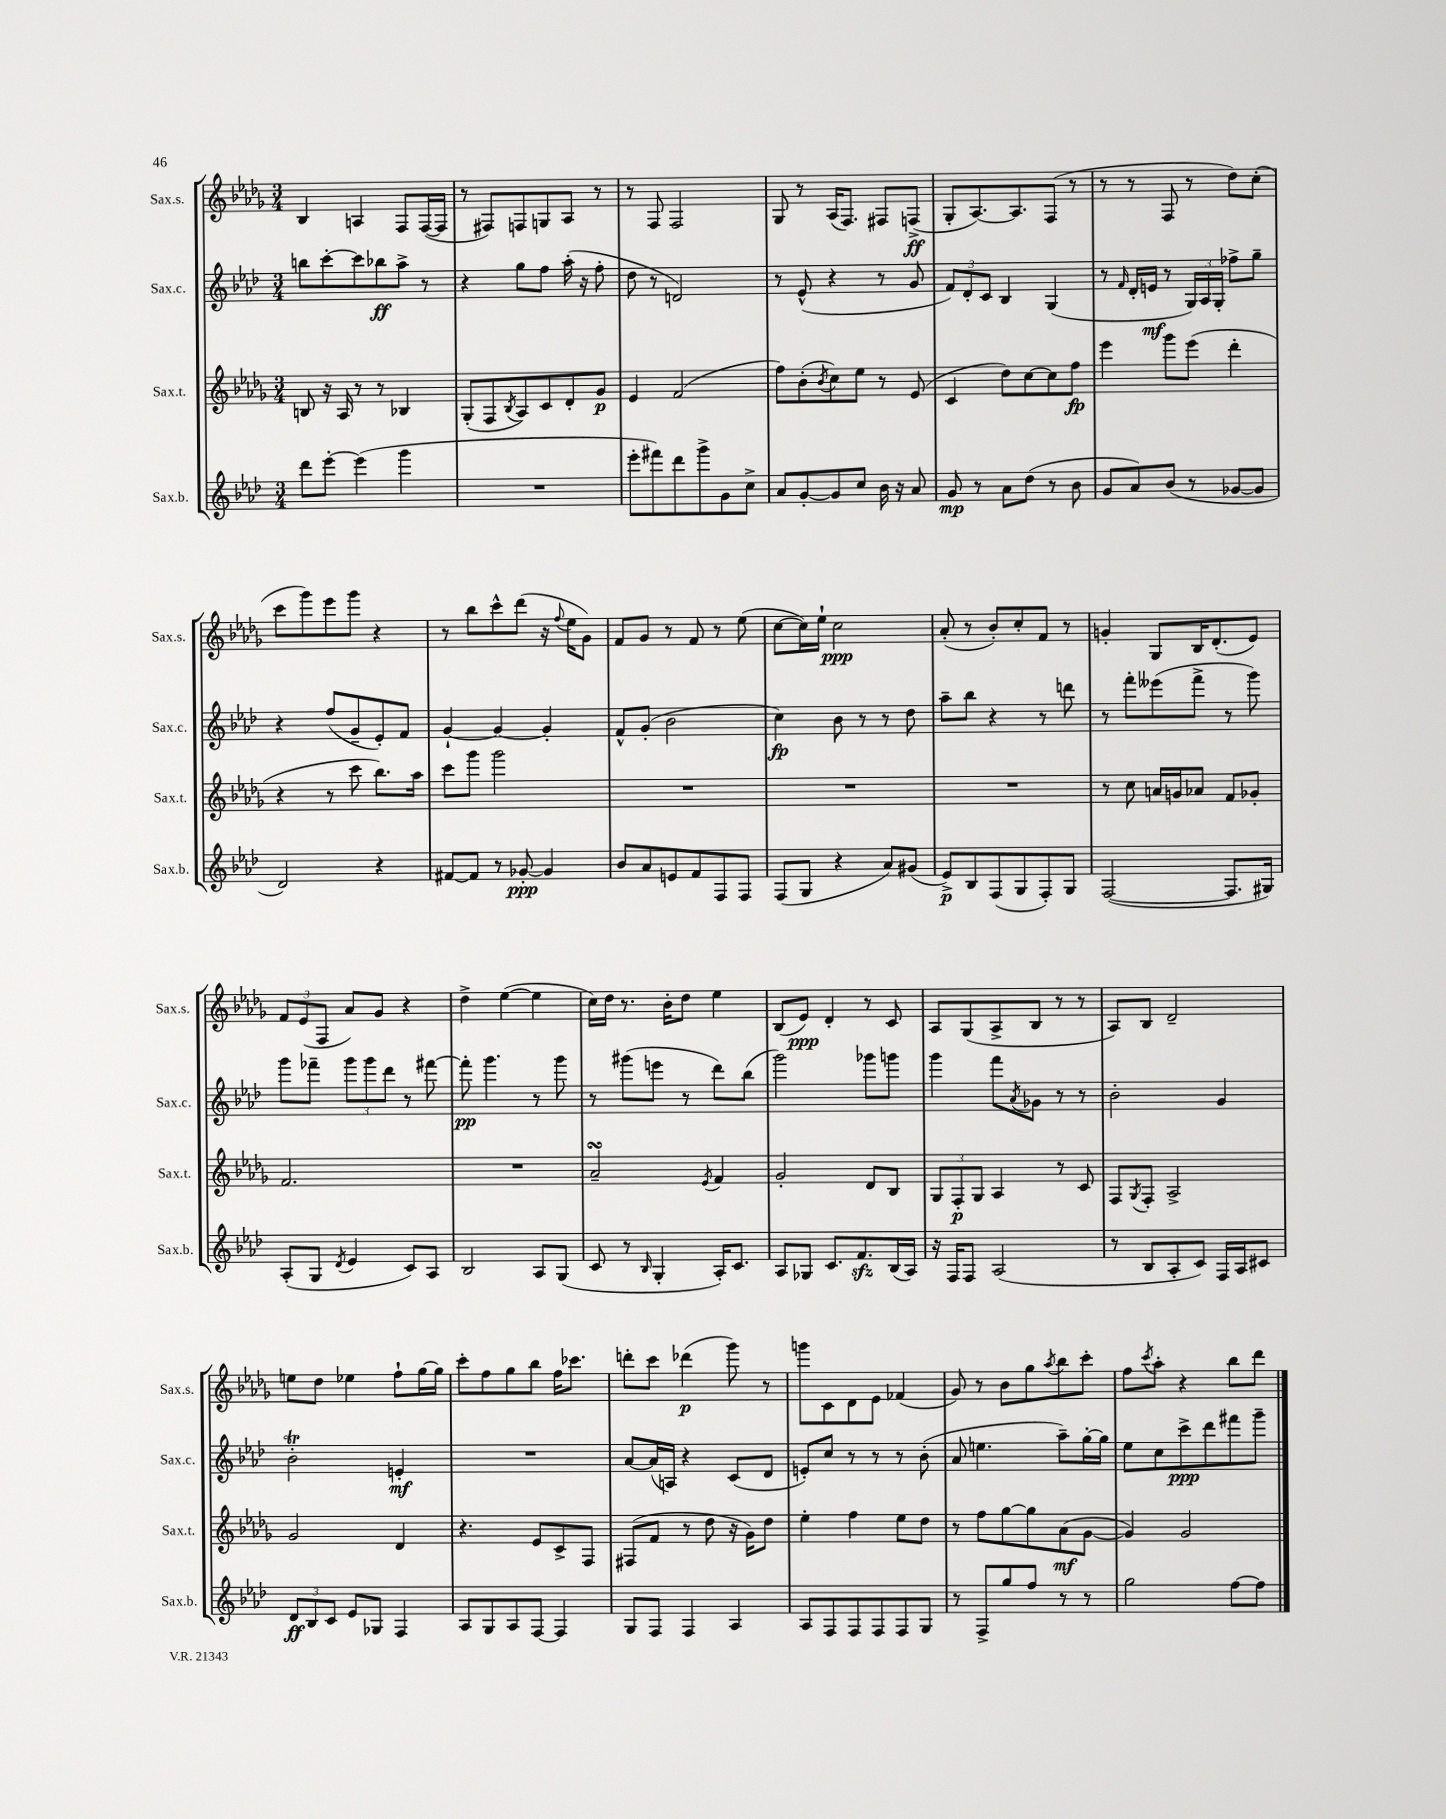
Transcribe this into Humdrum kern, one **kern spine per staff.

**kern	**kern	**kern	**kern
*staff4	*staff3	*staff2	*staff1
*clefG2	*clefG2	*clefG2	*clefG2
*k[b-e-a-d-]	*k[b-e-a-d-g-]	*k[b-e-a-d-]	*k[b-e-a-d-g-]
*M3/4	*M3/4	*M3/4	*M3/4
8ddd-\L	8B/	8bb\L	4B-/
[8eee-'\J	16r	[8ccc'\	.
.	16A-/	.	.
(4eee-\]	8r	8ccc\]	4A/
.	8r	8bb-\	.
4ggg\	4B-/	8aa-^\J	8F/L
.	.	8r	([16F/L
.	.	.	16F/]JJ
=	=	=	=
2.r	(8G-'/L	4r	8r
.	8F/	.	8F#/L)
.	8qB-/	.	.
.	8A-/)	8gg\L	8F/
.	8c/	8ff\J	8G/
.	8d-'/	(16aa-'\	8A-/J
.	.	16r	.
.	8g-/J	8ff'\	8r
=	=	=	=
8eee-'\L	4e-/	8dd-\	8r
8fff#\)	.	8r	8F/
8ddd-\	(2f/	2d/)	2F/
8ggg^\	.	.	.
8g\	.	.	.
8cc^\J	.	.	.
=	=	=	=
8a-/L	8ff\L)	8r	8G-/
[8g'/	(8b-'\	(8e-^^/	8r
.	8qb-/	.	.
8g/]	8cc\)	4r	(16A-/LK
.	.	.	8.F/J)
8cc/J	8ee-\J	.	.
16b-\	8r	8r	8F#/L
16r	.	.	.
8a-/	(8e-/	8g/	(8F^/J
=	=	=	=
8g/	4c/	12f/L)	8G-'/L
.	.	12d-'/	.
8r	.	.	[8.A-/)
.	.	12c/J	.
8a-\L	8dd-\L)	4B-/	.
.	.	.	8.A-/]
(8dd-\J	[8cc\	.	.
8r	8cc\]	(4G/	(8F/J
8b-\	8ff\J	.	8r
=	=	=	=
8g/L	4eee-\	8r	8r
.	.	16qqf/	.
8a-/)	.	16d-'/LL	8r
.	.	16e/JJ	.
(8b-/J	8ggg-\L	8r	8F/
8r	(8eee-\J	24G/LL)	8r
.	.	24A-/	.
.	.	24G'/JJ	.
[8g-/L	4ddd-'\	8ff-^\L	8dd-\L)
8g-/]J	.	8gg~\J	(8cc'\J
=	=	=	=
2d-/)	4r	4r	8ccc\L
.	.	.	8ggg-\)
.	8r	(8ff/L	8eee-\
.	8ccc\	8g~/	8ggg-\J
4r	8.bb-\L)	8e-'/)	4r
.	.	8f/J	.
.	16aa-\Jk	.	.
=	=	=	=
[8f#/L	8ccc\L	[4g`/	8r
8f#/]J	8ggg-\J	.	8bb-\L
8r	2ggg-\	4g/_	8ccc^^\
[8g-'/	.	.	(8ddd-\J
4g-/]	.	4g'/]	16r
.	.	.	8qqff/
.	.	.	16ee-\LK
.	.	.	8g-\J)
=	=	=	=
8b-/L	2.r	8f^^/L	8f/L
8a-/	.	(8g'/J	8g-/J
8e/	.	2b-\	8r
8f/	.	.	8f/
8F/	.	.	8r
8F/J	.	.	(8ee-\
=	=	=	=
(8F/L	2.r	4cc\)	[8cc\L
8G/J	.	.	16cc\]L)
.	.	.	16ee-`\JJ
4r	.	8b-\	2cc\
.	.	8r	.
8a-/L)	.	8r	.
(8g#/J	.	8dd-\	.
=	=	=	=
8e-^/L)	2.r	8aa-~\L	(8a-'/
8B-/	.	8bb-\J	8r
(8F/	.	4r	8b-'/L)
8G/	.	.	8cc'/
8F'/)	.	8r	8f/J
8G/J	.	8ddd\	8r
=	=	=	=
([2F/	8r	8r	4g'/
.	8cc\	8fff'\L	.
.	16a/LL	(8eee--\	8G-/L
.	16g/J	.	.
.	8a-/J	8fff^\J	16B-/K
.	.	.	(8.d-'/
8.F/]L	8f/L	8r	.
.	8g-'/J	8ggg\)	8e-/J)
16G#/Jk)	.	.	.
=	=	=	=
(8A-'/L	2.f/	8ggg\L	12f/L
.	.	.	(12e-/
8G/J	.	8fff-~\J	.
.	.	.	12F/J
8qd-/	.	.	.
4e-/	.	12ggg\L	8a-/L)
.	.	12ggg\	.
.	.	.	8g-/J
.	.	12ddd-\J	.
8c/L)	.	8r	4r
8A-/J	.	[8fff#\	.
=	=	=	=
2B-/	2.r	8fff#'\]	4dd-^\
.	.	4.ggg\	.
.	.	.	([4ee-\
8A-/L	.	8r	4ee-\]
(8G/J	.	8ggg\	.
=	=	=	=
8c/	2a-~/	8r	16cc\LL)
.	.	.	16dd-\JJ
8r	.	(8ggg#\L	8.r
16qqB-/	.	.	.
4G'/	.	8eee\J	.
.	.	.	16b-'\LK
.	.	8r	8dd-\J
.	8qe-/	.	.
16A-'/LK)	4f/	8ddd-\L)	4ee-\
8.c/J	.	.	.
.	.	(8bb-\J	.
=	=	=	=
8A-/L	2g-'/	2ggg\)	(8B-/L
8G-/J	.	.	8e-/J)
8.c/L	.	.	4d-'/
8.f/	.	.	.
.	8d-/L	8ggg-\L	8r
(16B-/L	8B-/J	8ggg\J	8c/
16A-/JJ)	.	.	.
=	=	=	=
16r	12G-/L	4ggg\	8A-/L
16F/LK	.	.	.
.	12F'/	.	.
8F/J	.	.	(8G-/
.	12G-/J	.	.
(2A-/	4A-/	8fff\L	8A-^/
.	.	8qa-/	.
.	.	8g-\J	8B-/J
.	8r	8r	8r
.	8c/	8r	8r
=	=	=	=
8r	8F/L	2b-'\	8A-/L)
.	8qG-/	.	.
8B-/L	8F'/J	.	8B-/J
8A-'/	2A-^/	.	2d-~/
8c/J)	.	.	.
16F/LL	.	4g/	.
16A-/J	.	.	.
8c#/J	.	.	.
=	=	=	=
12d-/L	2g-/	2b-'\	8ee\L
12B-/	.	.	.
.	.	.	8dd-\J
12c/J	.	.	.
8e-/L	.	.	4ee-\
8G-/J	.	.	.
4F/	4d-/	4e'/	8ff`\L
.	.	.	[16gg-\L
.	.	.	16gg-\]JJ
=	=	=	=
8A-/L	4.r	2.r	8ccc'\L
8G/	.	.	8ff\
8A-/	.	.	8gg-\
[8F/J	8e-/L	.	8bb-\J
4F/]	8c^/	.	16ff\LK
.	.	.	8.ccc-\J
.	8F/J	.	.
=	=	=	=
8G/L	(8F#/L	[8a-/L	8ddd'\L
8F/J	8f/J	(16a-/]L	8ccc\J
.	.	16A/JJ)	.
4F/	8r	4r	(4ddd-\
.	8dd-\	.	.
4A-/	16r	(8c/L	8ggg-\)
.	16g-\LK)	.	.
.	8dd-\J	8d-/J	8r
=	=	=	=
8A-/L	4ee-'\	8e'/L)	8ggg\L
8F/	.	8cc/J	8c\
8F/	4ff\	8r	8d-\
8F/	.	8r	8e-\J
8F/	8ee-\L	8r	(4f-/
8G/J	8dd-\J	(8b-'\	.
=	=	=	=
8r	8r	8a-/	8g-/)
8F^/L	8ff\L	4.ee\	8r
8gg/	[8gg-\	.	8b-\L
8ff/J	8gg-\]	.	8gg-\
.	.	.	8qaa-/
8r	(8a-\	8aa-~\L)	8bb-\
8r	[8g-\J	[16gg'\L	8ccc'\J
.	.	16gg\]JJ	.
=	=	=	=
2gg\	4g-/])	8ee-\L	8ff\L
.	.	.	8qccc/
.	.	8cc\	8aa-'\J
.	2g-/	8ccc^\	4r
.	.	8ddd-\	.
[8ff\L	.	8fff#\	8bb-\L
8ff\]J	.	8ggg~\J	8ddd-\J
==	==	==	==
*-	*-	*-	*-
